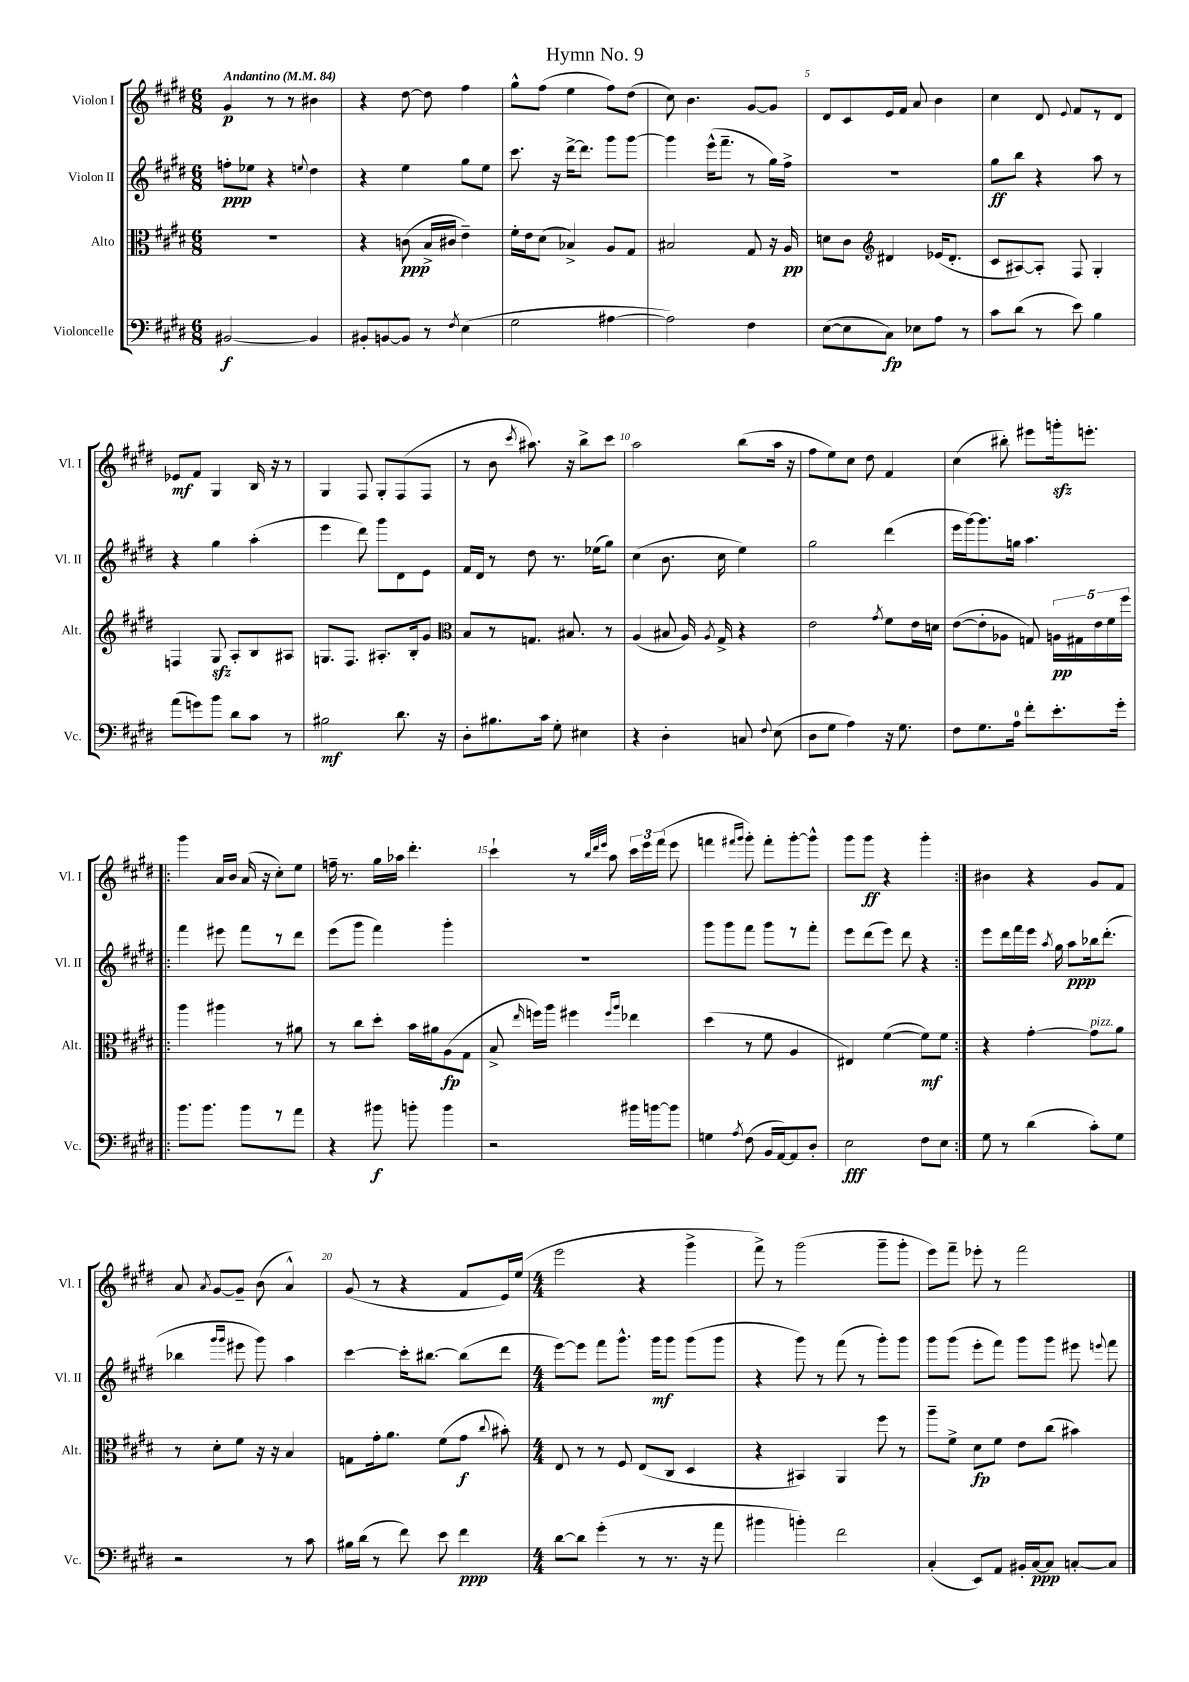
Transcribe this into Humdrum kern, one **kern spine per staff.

**kern	**kern	**kern	**kern
*staff4	*staff3	*staff2	*staff1
*clefF4	*clefC3	*clefG2	*clefG2
*k[f#c#g#d#]	*k[f#c#g#d#]	*k[f#c#g#d#]	*k[f#c#g#d#]
*M6/8	*M6/8	*M6/8	*M6/8
*MM84	*MM84	*MM84	*MM84
[2BB#	2.r	8ff'	4g#
.	.	8ee-	.
.	.	4r	8r
.	.	.	8r
.	.	8qqee	.
4BB#]	.	4dd#	4b#
=	=	=	=
8BB#'	4r	4r	4r
[8BB	.	.	.
8BB]	(8c	4ee	[8dd#
8r	16B^	.	8dd#]
.	16c#	.	.
8qF#	.	.	.
(4E	4e~)	8gg#	4ff#
.	.	8ee	.
=	=	=	=
2G#	16f#'	8.ccc#	8gg#^^
.	16e	.	.
.	(8d#	.	(8ff#
.	.	16r	.
.	4B-^)	[16ddd#^	4ee
.	.	8.ddd#]	.
[4A#	8A	8ggg#	8ff#)
.	8G#	[8ggg#	(8dd#
=	=	=	=
2A#])	2B#	4ggg#]	8cc#)
.	.	.	4.b
.	.	(16eee^^	.
.	.	8.fff#~	.
4F#	8G#	8r	[8g#
.	16r	16gg#)	8g#]
.	16A	16ff#^	.
=	=	=	=
([8E	8d	2.r	8d#
8E]	8c#	.	8c#
*	*clefG2	*	*
8C#)	4d#	.	16e
.	.	.	16f#
8E-	.	.	8a
8A	(16e-	.	4b
.	8.d#'	.	.
8r	.	.	.
=	=	=	=
8c#	8c#	8gg#	4cc#
(8d#	[8A#)	8bb	.
8r	8A#']	4r	8d#
.	.	.	8qqe
8e)	8F#	.	8f#
4B	4G#'	8aa	8r
.	.	8r	8d#
=	=	=	=
(8a	4F	4r	8e-
8g)	.	.	8f#
8b	8G#	4gg#	4G#
8d#	8A'	.	.
8c#	8B	(4aa'	16B
.	.	.	16r
8r	8A#	.	8r
=	=	=	=
2B#	8.G	4eee	4G#
.	8.F#	.	.
.	.	8ddd#)	8F#
.	8.A#'	8ggg#	8G#'
8.d#	.	8d#	(8F#
.	16B'	.	.
.	8g#	8e	8F#
16r	.	.	.
=	=	=	=
*	*clefC3	*	*
8D#'	8B	16f#	8r
.	.	16d#	.
8.B#	8r	8r	8b
.	.	.	8qccc#
.	8.G	8dd#	8.aa#)
16c#	.	.	.
8G#'	.	8.r	.
.	8.B#	.	16r
4E#	.	.	8bb^
.	.	(16ee-	.
.	8r	8gg#)	8ccc#
=	=	=	=
4r	(4A	(4cc#	2aa
4D#'	8B#	8.b	.
.	16A)	.	.
.	8qA	.	.
.	16G#^	16cc#	.
8C	4r	4ee)	(8bb
8qqF#	.	.	.
(8E	.	.	16aa
.	.	.	16r
=	=	=	=
8D#	2e	2gg#	8ff#
8G#	.	.	8ee)
4A)	.	.	8cc#
.	.	.	8dd#
.	8qg#	.	.
16r	8f#	(4ddd#	4f#
8.G#	.	.	.
.	16e	.	.
.	16d	.	.
=	=	=	=
8F#	([8e	16eee	(4cc#
.	.	[16ggg#)	.
8.G#	8e']	8.ggg#]	.
.	8A-	.	8bb#')
16A	.	16gg	.
8f#'	8G)	4.aa	8eee#
8.e'	20A	.	16ggg'
.	20G#	.	.
.	.	.	8.eee'
.	20e	.	.
.	20f#	.	.
16g#'	.	.	.
.	20ff#	.	.
=!|:	=!|:	=!|:	=!|:
8.b	4aa	4fff#	4ggg#
8.b	.	.	.
.	4aa#	8eee#	16a
.	.	.	16b
8b	.	8fff#	(16a
.	.	.	16r
8r	8r	8r	8cc#')
8a	8a#	8ddd#	8ee
=	=	=	=
4r	8r	(8eee	16ff~
.	.	.	8.r
.	8cc#	8ggg#	.
8b#	8dd#'	4fff#)	16gg#
.	.	.	16aa-
8b'	16b	.	4.ddd#'
.	16a#	.	.
4b	(8A	4ggg#'	.
.	8G#	.	.
=	=	=	=
2r	8B^	2.r	4ccc#`
.	16qqee	.	.
.	16ff)	.	.
.	16aa	.	.
.	4ff#	.	8r
.	.	.	32qqbb
.	.	.	32qqddd#
.	.	.	32qqeee
.	.	.	8aa
.	16qqff#	.	.
.	16qqaa	.	.
16b#	4ee-	.	24ccc#
.	.	.	24eee
[16b	.	.	.
.	.	.	(24fff#
8b]	.	.	8eee
=	=	=	=
4G	(4dd#	8ggg#	4fff
.	.	8ggg#	.
.	.	.	16qqfff#
8qA	.	.	16qqggg#
(8F#	8r	8fff#	8ggg#')
16BB	8f#	8ggg#	8fff#'
[16AA)	.	.	.
8AA]	4A	8r	[8ggg#'
8D#'	.	8fff#'	8ggg#^^]
=	=	=	=
2E	4E#)	8eee	8ggg#
.	.	(8ddd#	8ggg#
.	([4f#	8eee)	4r
.	.	8ddd#	.
8F#	8f#])	4r	4ggg#'
8E	8f#	.	.
=:|!	=:|!	=:|!	=:|!
8G#	4r	8eee	4b#
8r	.	16ddd#	.
.	.	16fff#	.
(4d#	[4g#'	16eee	4r
.	.	8qaa	.
.	.	16gg#	.
.	.	8aa	.
8c#')	8g#]	16bb-	8g#
.	.	(8.ddd#'	.
8G#	8a	.	8f#
=	=	=	=
2r	8r	4bb-	8a
.	.	.	8qa
.	8d#'	.	[8g#
.	.	16qqggg#	.
.	.	16qqggg#	.
.	8f#	8eee#	8g#~]
.	16r	8ggg#)	(8b
.	16r	.	.
8r	4B	4aa	4a^^)
8c#	.	.	.
=	=	=	=
16B#	8G	[4ccc#	(8g#
(16d#	.	.	.
8r	16g#'	.	8r
.	8.a	.	.
8f#)	.	16ccc#']	4r
.	.	[8.bb#	.
8e	(8f#	.	.
4f#	8g#	(8bb#]	8f#
.	8qqcc#	.	.
.	8b#')	8ddd#	16e)
.	.	.	(16ee
=	=	=	=
*M4/4	*M4/4	*M4/4	*M4/4
[8d#	8E	[8eee)	2eee
8d#]	8r	8eee]	.
(4g#'	8r	8fff#	.
.	8F#	8.ggg#^^	.
8r	(8E	.	4r
.	.	16ggg#	.
8.r	8C#	8ggg#	.
.	4D#	(8ggg#	4ggg#^
16r	.	.	.
8a	.	8ggg#	.
=	=	=	=
4b#	4r	4r	8fff#^)
.	.	.	8r
4b')	4BB#)	8ggg#)	(2ggg#
.	.	8r	.
2f#	4AA	(8fff#	.
.	.	8r	.
.	8ff#	8ggg#')	8ggg#~
.	8r	8ggg#	8ggg#'
=	=	=	=
(4C#'	8aa~	8ggg#	8eee)
.	8f#^	(8ggg#	8fff#~
8EE)	8d#	8eee'	8eee-'
8AA	8f#	8fff#)	8r
16BB#'	8e	8ggg#	2fff#
[16C#	.	.	.
8C#]	(8cc#	8ggg#	.
[8C'	4b#)	8eee#	.
.	.	8qqeee	.
8C]	.	8fff#	.
==	==	==	==
*-	*-	*-	*-
